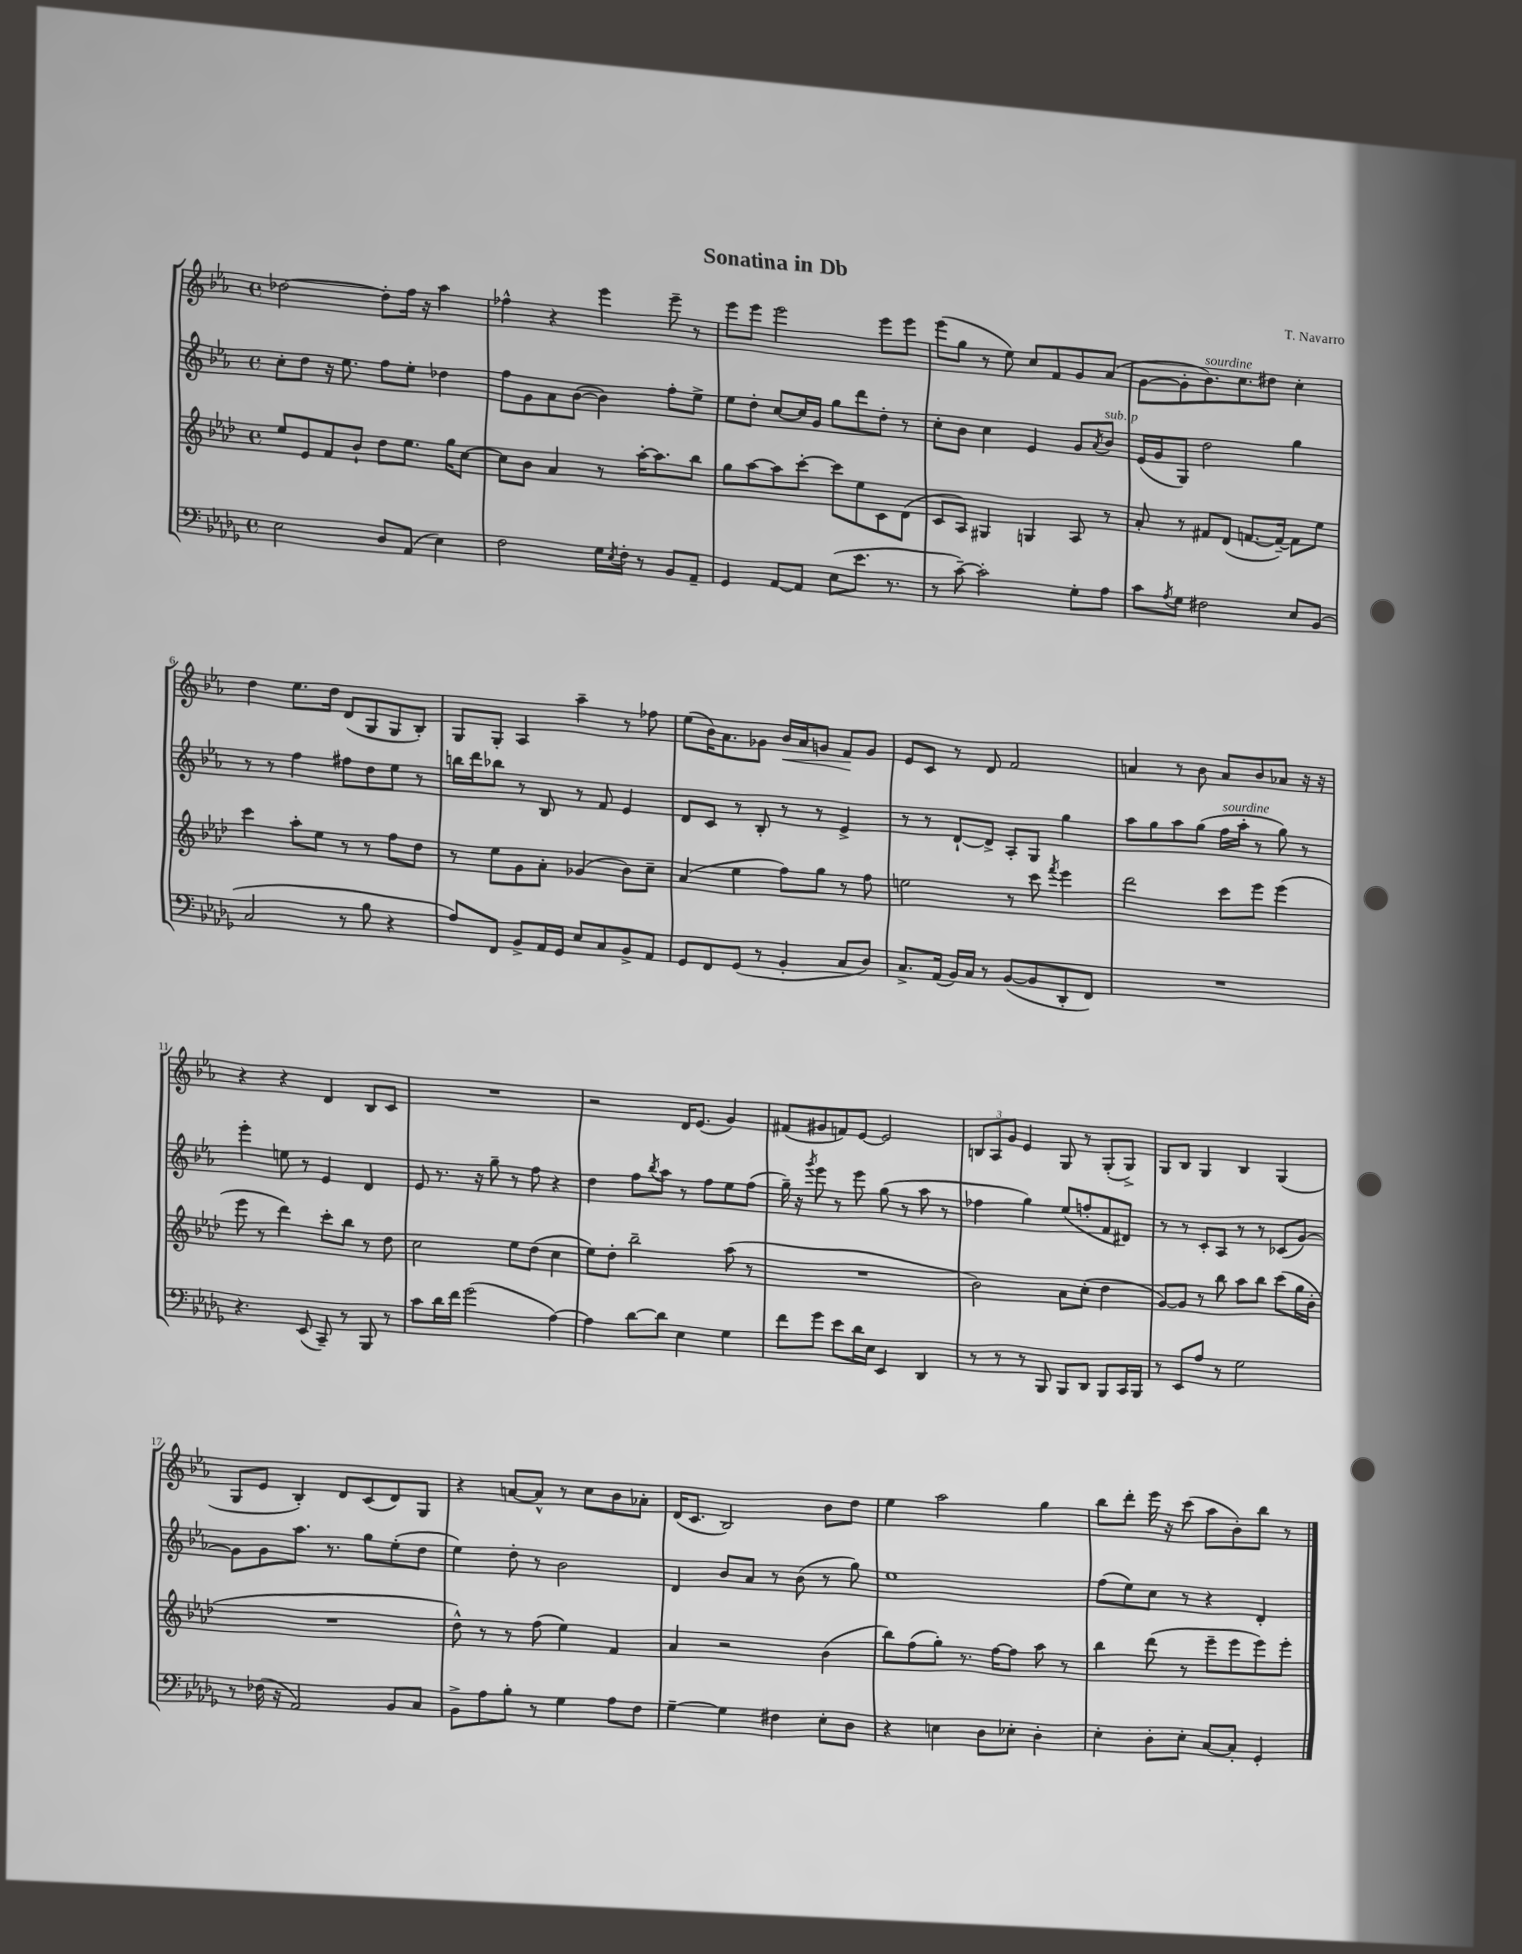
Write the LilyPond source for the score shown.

\header { title = "Sonatina in Db" composer = "T. Navarro" }
<<
\new StaffGroup <<
\new Staff = "s0" {
    \clef treble \key ees \major \defaultTimeSignature \time 4/4
    des''2~ des''8-. f''16 r16 aes''4 |
    fes''4-^ r4 ees'''4 ees'''8-- r8 |
    ees'''8 ees'''8 ees'''2 ees'''8 ees'''8 |
    ees'''8( g''8 r8 ees''8) c''8 f'8 g'8 aes'8( |
    g'8~ g'8-. bes'8.^\markup { \italic "sourdine" }) c''8. dis''8 c''4-. |
    d''4 ees''8. d''16 d'8( g8 g8 bes8-.) |
    g8 g8-. aes4 aes''4-- r8 fes''8 |
    ees''8( bes'16) aes'8. ges'8 bes'16\< aes'16 g'8 f'8\! g'8 |
    ees'8 c'8 r8 d'8 f'2 |
    a'4 r8 bes'8 a'8 bes'8 aes'8 r16 r16 |
    r4 r4 d'4 bes8 c'8 |
    R1 |
    r2 d'16 ees'8.( g'4) |
    fis'8( gis'8 f'8) ees'8~ ees'2 |
    \tuplet 3/2 { b8 aes8 g'8 } ees'4 g8 r8 g8-.( g8->) |
    g8 bes8 g4 bes4 g4( |
    g8 ees'8 bes4-.) d'8 c'8( d'8) g8 |
    r4 a'8~ a'8-^ r8 c''8 bes'8 aes'8-. |
    d'16( c'8. bes2) bes'8 d''8 |
    ees''4 aes''2 g''4 |
    bes''8 d'''8-. ees'''16 r16 c'''8( aes''8 bes'8-.) bes''8 r8 \bar "|." |
}
\new Staff = "s1" {
    \clef treble \key ees \major \defaultTimeSignature \time 4/4
    c''8-. d''8 r16 ees''8. f''8 ees''8-. des''4 |
    f''8 g'8 aes'8 bes'8~( bes'4) f''8-. ees''8-> |
    ees''8 d''8-. c''8~ c''16 g'16 g''8 d'''8 d''8-. r8 |
    c''8-. bes'8 c''4 ees'4 g'8 \acciaccatura { aes'8 } bes'8^\markup { \italic "sub. p" } |
    ees'16( g'16 g8) d''2 g''4 |
    r8 r8 f''4 fis''8 d''8 ees''8 r8 |
    b''16 d'''16 bes''8 r8 bes8 r8 f'8 ees'4 |
    d'8 c'8 r8 bes8-. r8 r8 ees'4-> |
    r8 r8 d'8~-! d'8-> aes8-. g8 g''4 |
    aes''8 g''8 aes''8 g''8( f''16^\markup { \italic "sourdine" } aes''16-. r8 g''8) r8 |
    ees'''4-. e''8 r8 ees'4 d'4 |
    ees'8 r8. r16 g''8-- r8 f''8 r4 |
    d''4 f''8 \acciaccatura { bes''8 } aes''8 r8 f''8 ees''8 f''8( |
    g''16--) r16 \acciaccatura { g'''8 } ees'''8 r8 ees'''8 g''8( r8 aes''8 r8 |
    fes''4 g''4) ees''8( f''8-. f'8 dis'8) |
    r8 r8 c'8-. aes8 r8 r8 ces'8( g'8~) |
    g'8 g'8 aes''8. r8. g''8 ees''8-.( d''8 |
    ees''4) d''8-. r8 bes'2 |
    d'4 bes'8 aes'8 r8 bes'8( r8 g''8) |
    ees''1 |
    f''8( ees''8) c''8 r8 r4 d'4-. \bar "|." |
}
\new Staff = "s2" {
    \clef treble \key aes \major \defaultTimeSignature \time 4/4
    ees''8 ees'8 f'8 bes'8-! des''8 ees''8. g''16 c''8~ |
    c''8 bes'8 aes'4 r8 aes''16~-. aes''8. bes''8 |
    g''8 aes''8~ aes''8 c'''8~-. c'''8 ees''8 c'8 des'8( |
    c'8 aes8) gis4 g4 aes8 r8 |
    aes'8-. r8 fis'8 des'8( f'8.~ f'16~--) f'8 ees''8 |
    c'''4 aes''8-. ees''8 r8 r8 f''8 des''8 |
    r8 ees''8 g'8 aes'8-. ges'4( bes'8) c''8-- |
    aes'4( ees''4 f''8) g''8 r8 f''8 |
    e''2 r8 c'''8 \acciaccatura { f'''8 } ees'''4 |
    des'''2 c'''8 ees'''8 ees'''4( |
    ees'''8 r8 des'''4) c'''8-. bes''8 r8 des''8 |
    c''2 ees''8 des''8( c''4 |
    ees''8) des''8-. bes''2-- aes''8( r8 |
    R1 |
    bes'2) aes'8 c''8-.( des''4 |
    g'8~) g'8 r8 bes''8 aes''8 bes''8 c'''8( g''16 bes'16-. |
    R1 |
    des''8-^) r8 r8 f''8( ees''4) f'4 |
    aes'4 r2 bes'4( |
    bes''8) f''8( g''8-.) r8. f''16~ f''8 aes''8 r8 |
    bes''4 des'''8( r8 ees'''8-- ees'''8 ees'''8) ees'''8-. \bar "|." |
}
\new Staff = "s3" {
    \clef bass \key des \major \defaultTimeSignature \time 4/4
    ees2 des8 aes,8( ees4) |
    f2 ges16 \acciaccatura { ees8 } f16-. r8 bes,8 aes,8-- |
    ges,4 aes,8~ aes,8 ees8( ees'8. r8. |
    r8 c'8~--) c'2-. ges8-. aes8 |
    c'8 \acciaccatura { aes8 } ges8 fis2 ees8 bes,8( |
    c2 r8 bes8 r4 |
    aes8) f,8 bes,8-> aes,16 ges,16 ees8 c8 bes,8-> aes,8 |
    ges,8 f,8 ges,8( r8 bes,4-. c8 des8) |
    c8.-> aes,16( bes,16) c16 r8 bes,8~( bes,8 des,8-. f,8) |
    R1 |
    r4. ees,8( c,8--) r8 bes,,8 r8 |
    c'8 des'16 f'16 ges'2( aes4~) |
    aes4 des'8~ des'8 ees4 ges4 |
    f'8 ges'8 ees'8 des'16 ees16 ees,4 des,4 |
    r8 r8 r8 bes,,8 bes,,8 des,8 bes,,8 c,16 bes,,16 |
    r8 ees,8 aes8 r8 ges2 |
    r8 fes16( r16 aes,2) bes,8 c8 |
    bes,8-> aes8 bes8-. r8 ges4 aes8 f8 |
    ges4~-- ges4 fis4 ees8-. des8 |
    r4 e4 des8 ees8-. des4-. |
    ees4-. des8-. ees8-. c8~ c8-. ges,4-. \bar "|." |
}
>>
>>
